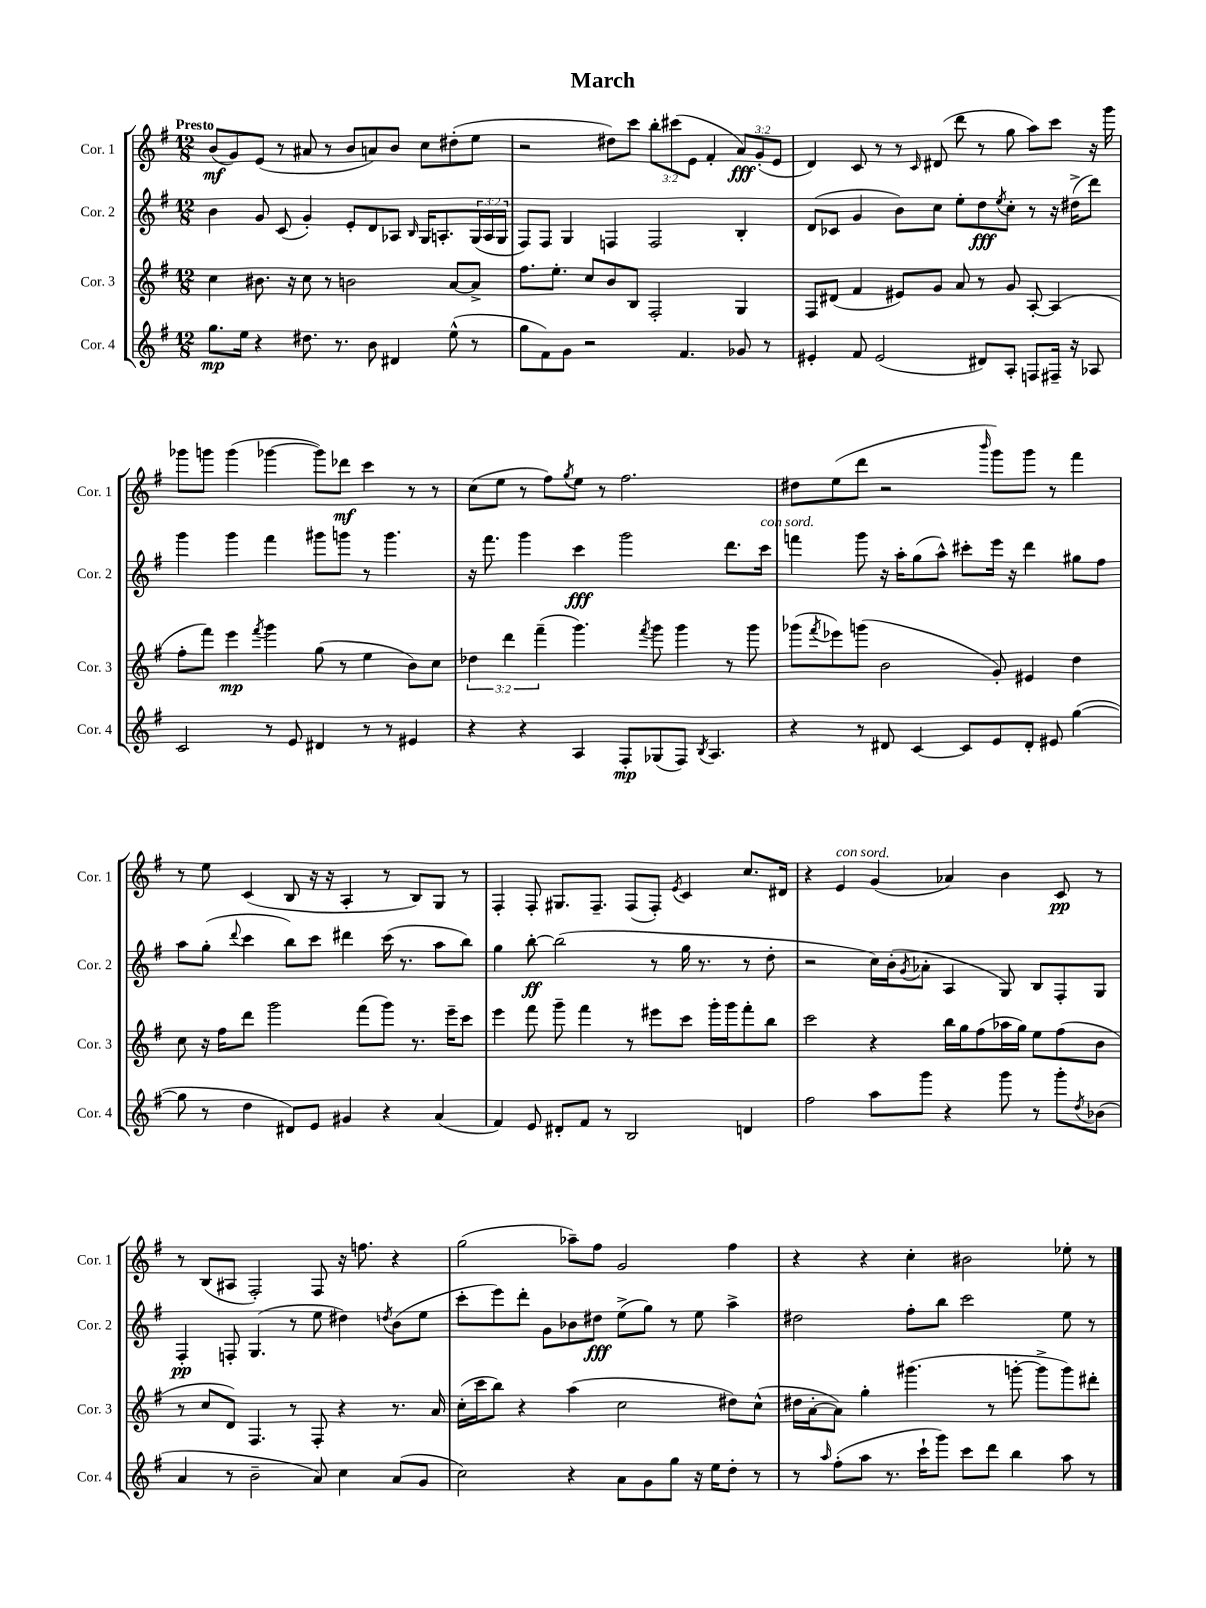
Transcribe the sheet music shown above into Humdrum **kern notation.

**kern	**dynam	**kern	**dynam	**kern	**dynam	**kern	**dynam
*part4	*part4	*part3	*part3	*part2	*part2	*part1	*part1
*staff4	*staff4	*staff3	*staff3	*staff2	*staff2	*staff1	*staff1
*I"Cor. 4	*	*I"Cor. 3	*	*I"Cor. 2	*	*I"Cor. 1	*
*I'Cor. 4	*	*I'Cor. 3	*	*I'Cor. 2	*	*I'Cor. 1	*
*clefG2	*	*clefG2	*	*clefG2	*	*clefG2	*
*k[f#]	*	*k[f#]	*	*k[f#]	*	*k[f#]	*
*M12/8	*	*M12/8	*	*M12/8	*	*M12/8	*
=1	=1	=1	=1	=1	=1	=1	=1
!	!	!	!	!	!	!LO:TX:a:B:t=Presto	!
8.gg\L	mp	4cc\	.	4b\	.	(8b/L	mf
.	.	.	.	.	.	8g/)	.
16ee\Jk	.	.	.	.	.	.	.
4r	.	8.b#X\	.	8g/	.	(8e/J	.
.	.	.	.	(8c/	.	8r	.
.	.	16r	.	.	.	.	.
8.dd#X\	.	8cc\	.	4g'/)	.	8a#X/	.
.	.	8r	.	.	.	8r	.
8.r	.	.	.	.	.	.	.
.	.	2bn\	.	8e'/L	.	8b/L	.
8b\	.	.	.	8d/	.	8an/)	.
4d#X/	.	.	.	8A-X/J	.	8b/J	.
.	.	.	.	16qqB/	.	.	.
.	.	.	.	16G/KL	.	8cc\L	.
.	.	.	.	8.An'/	.	.	.
(8ee^^\	.	[8a/L	.	.	.	(8dd#X'\	.
8r	.	8a^/J]	.	(24G/L	.	8ee\J	.
.	.	.	.	24A/	.	.	.
.	.	.	.	24G/JJ	.	.	.
=2	=2	=2	=2	=2	=2	=2	=2
8gg\L	.	8.ff#\L	.	8F#/L)	.	2r	.
8f#\)	.	.	.	8F#/J	.	.	.
.	.	8.ee'\J	.	.	.	.	.
8g\J	.	.	.	4G/	.	.	.
2r	.	8cc/L	.	.	.	.	.
.	.	8b/	.	4Fn/	.	8dd#X\L)	.
.	.	8B/J	.	.	.	8ccc\J	.
.	.	2F#'/	.	2F/	.	12bb'\L	.
.	.	.	.	.	.	(12ccc#X\	.
4.f#/	.	.	.	.	.	.	.
.	.	.	.	.	.	12e\J	.
.	.	.	.	.	.	4f#'/	.
8g-X/	.	4G/	.	4B'/	.	12a/L)	fff
.	.	.	.	.	.	(12g'/	.
8r	.	.	.	.	.	.	.
.	.	.	.	.	.	12e/J	.
=3	=3	=3	=3	=3	=3	=3	=3
4e#X'/	.	8F#/L	.	(8d/L	.	4d/)	.
.	.	(8d#X/J	.	8c-X/J	.	.	.
8f#/	.	4f#/	.	4g/	.	8c/	.
(2e#/	.	.	.	.	.	8r	.
.	.	8e#X/L)	.	8b\L)	.	8r	.
.	.	.	.	.	.	16qqc/	.
.	.	8g/J	.	8cc\J	.	(8d#X/	.
.	.	8a/	.	8ee'\L	.	8ddd\	.
8d#X/L)	.	8r	.	8dd\	fff	8r	.
.	.	.	.	8qee/	.	.	.
8A'/J	.	8g/	.	8cc'\J	.	8gg\	.
8Fn/L	.	[8A'/	.	8r	.	8aa\L)	.
16F#X~/Jk	.	(4A/]	.	16r	.	8ccc\J	.
16r	.	.	.	(16dd#X^\KL	.	.	.
8A-X/	.	.	.	8ddd\J)	.	16r	.
.	.	.	.	.	.	16ggg\	.
!!LO:LB:g=z
=4	=4	=4	=4	=4	=4	=4	=4
2c/	.	8ff#'\L	.	4ggg\	.	8ggg-X\L	.
.	.	8fff#\J)	.	.	.	8gggn\J	.
.	.	4eee\	mp	4ggg\	.	(4ggg\	.
.	.	8qfff#/	.	.	.	.	.
8r	.	4ggg\	.	4fff#\	.	[4ggg-X\	.
8e/	.	.	.	.	.	.	.
4d#X/	.	(8gg\	.	8ggg#X\L	.	8ggg-\L])	.
.	.	8r	.	8gggn\J	.	8ddd-X\J	mf
8r	.	4ee\	.	8r	.	4ccc\	.
8r	.	.	.	4.ggg\	.	.	.
4e#X/	.	8b\L)	.	.	.	8r	.
.	.	8cc\J	.	.	.	8r	.
=5	=5	=5	=5	=5	=5	=5	=5
4r	.	6dd-X\	.	16r	.	(8cc\L	.
.	.	.	.	8.fff#\	.	.	.
.	.	.	.	.	.	8ee\J	.
.	.	6ddd\	.	.	.	.	.
4r	.	.	.	4ggg\	.	8r	.
.	.	(6fff#~\	.	.	.	.	.
.	.	.	.	.	.	8ff#\L)	.
.	.	.	.	.	.	8qgg/	.
4A/	.	4.ggg\)	.	4ccc\	fff	8ee\J	.
.	.	.	.	.	.	8r	.
8F#'/L	mp	.	.	2ggg\	.	2.ff#\	.
.	.	8qfff#/	.	.	.	.	.
(8G-X/	.	8ggg\	.	.	.	.	.
8F#/J)	.	4ggg\	.	.	.	.	.
8qB/	.	.	.	.	.	.	.
4.A/	.	.	.	.	.	.	.
.	.	8r	.	8.ddd\L	.	.	.
.	.	8ggg\	.	.	.	.	.
!	!	!	!	!LO:TX:a:i:t=con sord.	!	!	!
.	.	.	.	16ccc\Jk	.	.	.
=6	=6	=6	=6	=6	=6	=6	=6
4r	.	(8ggg-X\L	.	4fffn\	.	8dd#X\L	.
.	.	8qfff#/	.	.	.	.	.
.	.	8eee-X\)	.	.	.	(8ee\	.
8r	.	(8gggn\J	.	8ggg\	.	8ddd\J	.
8d#X/	.	2b\	.	16r	.	2r	.
.	.	.	.	16aa'\KL	.	.	.
[4c/	.	.	.	(8gg\	.	.	.
.	.	.	.	8aa^^\J)	.	.	.
8c/L]	.	.	.	8ccc#X'\L	.	.	.
.	.	.	.	.	.	16qqbbb/	.
8e/	.	8g'/)	.	16eee\Jk	.	8ggg\L)	.
.	.	.	.	16r	.	.	.
8d#'/J	.	4e#X/	.	4ddd\	.	8ggg\J	.
8e#X/	.	.	.	.	.	8r	.
([4gg\	.	4dd\	.	8gg#X\L	.	4fff#\	.
.	.	.	.	8ff#\J	.	.	.
!!LO:LB:g=z
=7	=7	=7	=7	=7	=7	=7	=7
8gg\]	.	8cc\	.	8aa\L	.	8r	.
8r	.	16r	.	(8gg'\J	.	8ee\	.
.	.	16ff#\KL	.	.	.	.	.
.	.	.	.	8qqddd/	.	.	.
4dd\	.	8ddd\J	.	4ccc\	.	(4c/	.
.	.	2ggg\	.	.	.	.	.
8d#X/L)	.	.	.	8bb\L)	.	8B/	.
8e/J	.	.	.	8ccc\J	.	16r	.
.	.	.	.	.	.	16r	.
4g#X/	.	.	.	4ddd#X\	.	4A'/	.
.	.	(8fff#\L	.	.	.	.	.
4r	.	8ggg\J)	.	(16ccc\	.	8r	.
.	.	.	.	8.r	.	.	.
.	.	8.r	.	.	.	8B/L)	.
(4a/	.	.	.	8aa\L	.	8G/J	.
.	.	16eee~\KL	.	.	.	.	.
.	.	8ccc\J	.	8bb\J)	.	8r	.
=8	=8	=8	=8	=8	=8	=8	=8
4f#/)	.	4eee\	.	4gg\	.	4F#'/	.
8e/	.	8fff#\	.	[8bb'\	ff	8F#'/	.
8d#X'/L	.	8ggg~\	.	(2bb\]	.	8.G#X/L	.
8f#/J	.	4fff#\	.	.	.	.	.
.	.	.	.	.	.	8.F#~/J	.
8r	.	.	.	.	.	.	.
2B/	.	8r	.	.	.	(8F#/L	.
.	.	8eee#X\L	.	8r	.	8F#'/J)	.
.	.	.	.	.	.	8qe/	.
.	.	8ccc\J	.	16gg\	.	4c/	.
.	.	.	.	8.r	.	.	.
.	.	16ggg'\LL	.	.	.	.	.
.	.	16ggg\J	.	.	.	.	.
4dn/	.	8fff#'\	.	8r	.	8.cc/L	.
.	.	8bb\J	.	8dd'\	.	.	.
.	.	.	.	.	.	16d#X/Jk	.
=9	=9	=9	=9	=9	=9	=9	=9
2ff#\	.	2ccc\	.	2r	.	4r	.
!	!	!	!	!	!	!LO:TX:a:i:t=con sord.	!
.	.	.	.	.	.	4e/	.
8aa\L	.	4r	.	16cc\LL)	.	(4g/	.
.	.	.	.	(16b'\J	.	.	.
.	.	.	.	8qg/	.	.	.
8ggg\J	.	.	.	8a-X'\J	.	.	.
4r	.	16bb\LL	.	4A/	.	4a-X/)	.
.	.	16gg\J	.	.	.	.	.
.	.	(8ff#\	.	.	.	.	.
8ggg\	.	16aa-X\L	.	8G/)	.	4b\	.
.	.	16gg\JJ)	.	.	.	.	.
8r	.	8ee\L	.	8B/L	.	.	.
8ggg'\L	.	(8ff#\	.	8F#'/	.	8c/	pp
8qdd/	.	.	.	.	.	.	.
(8b-X\J	.	8b\J	.	8G/J	.	8r	.
!!LO:LB:g=z
=10	=10	=10	=10	=10	=10	=10	=10
4a/	.	8r	.	4F#'/	pp	8r	.
.	.	8cc/L	.	.	.	(8B/L	.
8r	.	8d/J)	.	8Fn'/	.	8A#X/J	.
2b~\	.	4.F#/	.	(4.G/	.	2F#'/)	.
.	.	8r	.	8r	.	.	.
8a/)	.	8F#'/	.	8ee\	.	8F#/	.
4cc\	.	4r	.	4dd#X\)	.	16r	.
.	.	.	.	.	.	8.ffn\	.
.	.	.	.	8qddn/	.	.	.
(8a/L	.	8.r	.	(8b\L	.	4r	.
8g/J	.	.	.	8ee\J	.	.	.
.	.	16a/	.	.	.	.	.
=11	=11	=11	=11	=11	=11	=11	=11
2cc\)	.	(16cc'\LL	.	8ccc'\L	.	(2gg\	.
.	.	16ccc\J	.	.	.	.	.
.	.	8bb\J)	.	8eee\)	.	.	.
.	.	4r	.	8ddd'\J	.	.	.
.	.	.	.	8g\L	.	.	.
4r	.	(4aa\	.	8b-X\	.	8aa-X~\L)	.
.	.	.	.	8dd#X\J	fff	8ff#\J	.
8a\L	.	2cc\	.	(8ee^\L	.	2g/	.
8g\	.	.	.	8gg\J)	.	.	.
8gg\J	.	.	.	8r	.	.	.
16r	.	.	.	8ee\	.	.	.
16ee\KL	.	.	.	.	.	.	.
8dd'\J	.	8dd#X\L)	.	4aa^\	.	4ff#\	.
8r	.	(8cc^^\J	.	.	.	.	.
=12	=12	=12	=12	=12	=12	=12	=12
8r	.	16dd#X\LL	.	2dd#X\	.	4r	.
.	.	[16a'\J	.	.	.	.	.
16qqaa/	.	.	.	.	.	.	.
(8ff#'\L	.	8a\J])	.	.	.	.	.
8aa\J	.	4gg'\	.	.	.	4r	.
8.r	.	.	.	.	.	.	.
.	.	(4.ggg#X\	.	8ff#'\L	.	4cc'\	.
16ccc`\KL	.	.	.	.	.	.	.
8ggg\J)	.	.	.	8bb\J	.	.	.
8ccc\L	.	.	.	2ccc\	.	2b#X\	.
8ddd\J	.	8r	.	.	.	.	.
4bb\	.	[8gggn'\	.	.	.	.	.
.	.	8ggg^\L]	.	.	.	.	.
8aa\	.	8ggg\)	.	8ee\	.	8ee-X'\	.
8r	.	8ddd#X'\J	.	8r	.	8r	.
==	==	==	==	==	==	==	==
*-	*-	*-	*-	*-	*-	*-	*-
